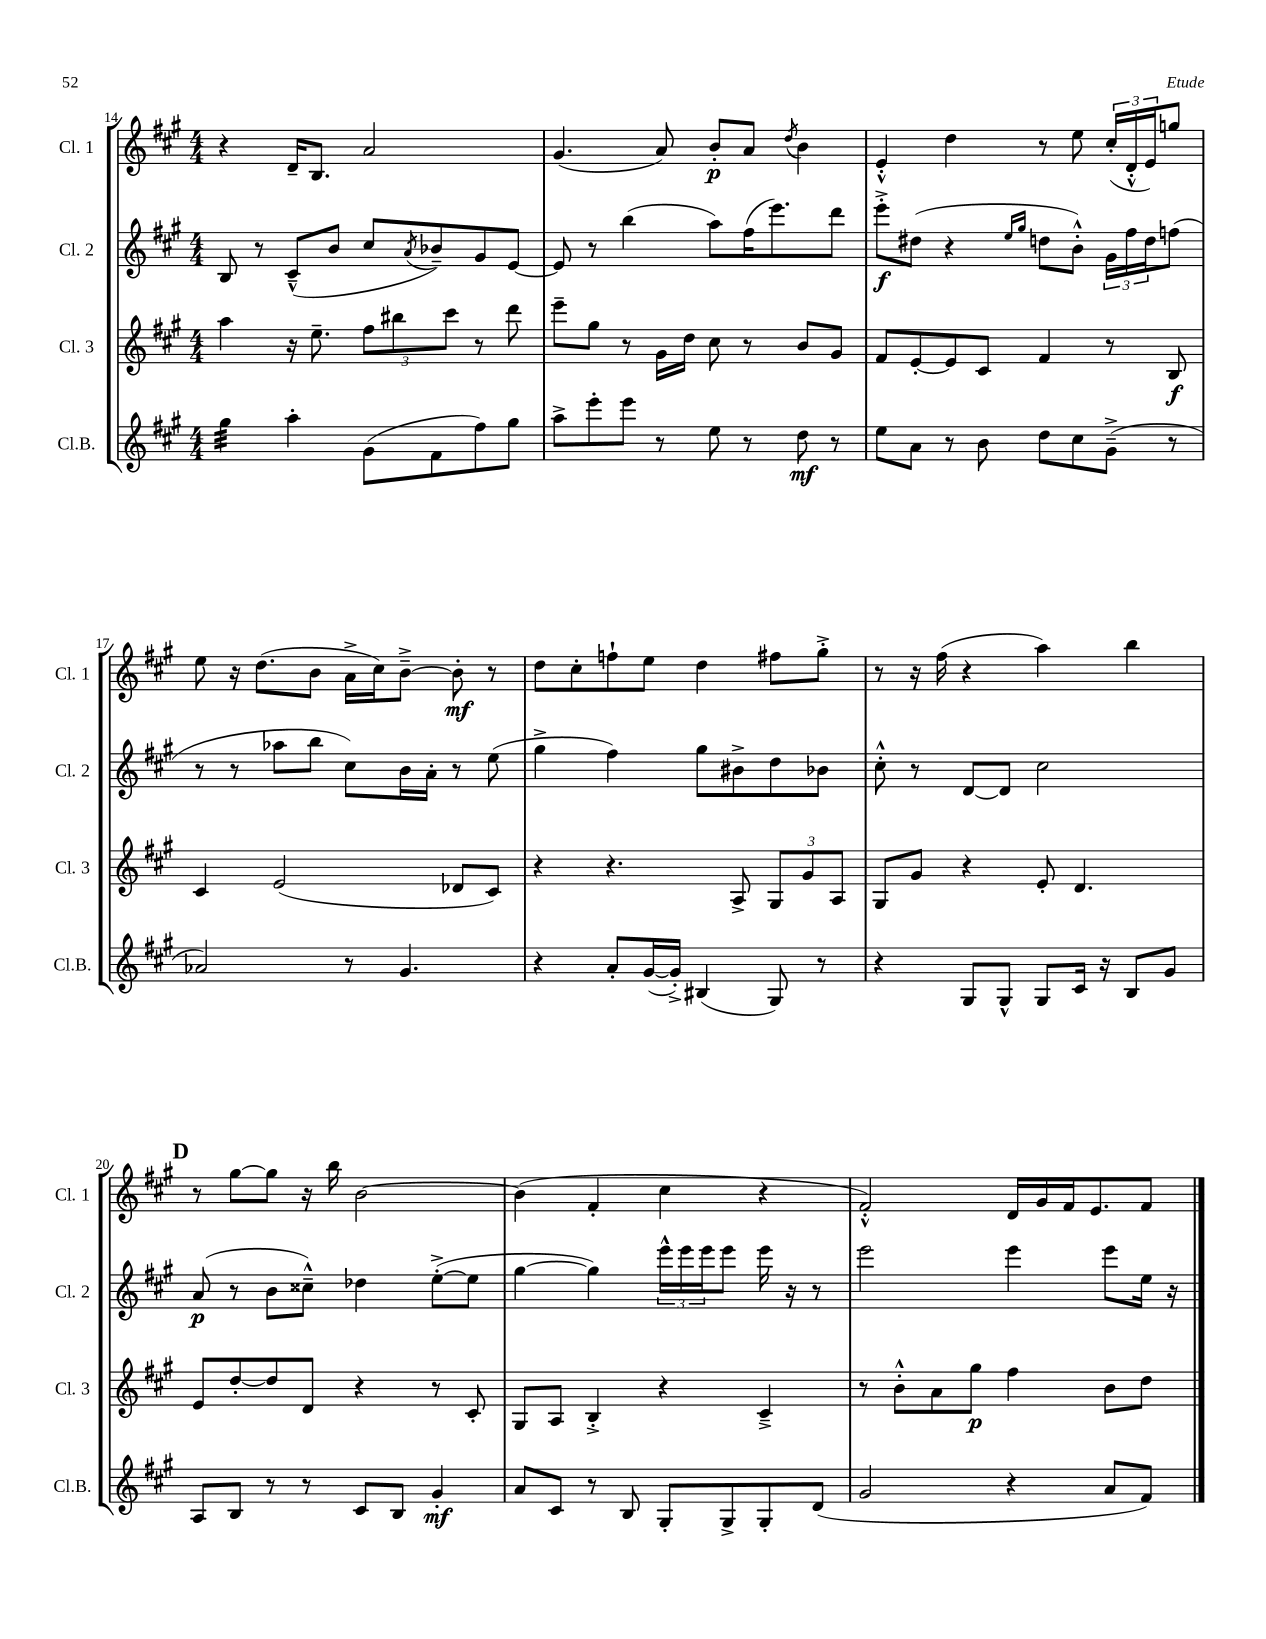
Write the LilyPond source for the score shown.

<<
\new StaffGroup <<
\new Staff = "s0" \with { instrumentName = "Cl. 1" shortInstrumentName = "Cl. 1" } {
    \clef treble \key a \major \numericTimeSignature \time 4/4
    r4 d'16-- b8. a'2 |
    gis'4.( a'8) b'8-.\p a'8 \acciaccatura { d''8 } b'4 |
    e'4-.-^ d''4 r8 e''8 \tuplet 3/2 { cis''16-.( d'16-.-^ e'16) } g''8 |
    e''8 r16 d''8.( b'8 a'16-> cis''16) b'8~---> b'8-.\mf r8 |
    d''8 cis''8-. f''8-! e''8 d''4 fis''8 gis''8-.-> |
    r8 r16 fis''16( r4 a''4) b''4 |
    \mark \markup { \bold "D" } r8 gis''8~ gis''8 r16 b''16 b'2~ |
    b'4( fis'4-. cis''4 r4 |
    fis'2-.-^) d'16 gis'16 fis'16 e'8. fis'8 \bar "|." |
}
\new Staff = "s1" \with { instrumentName = "Cl. 2" shortInstrumentName = "Cl. 2" } {
    \clef treble \key a \major \numericTimeSignature \time 4/4
    b8 r8 cis'8---^( b'8 cis''8 \acciaccatura { a'8 } bes'8--) gis'8 e'8~ |
    e'8 r8 b''4( a''8) fis''16( e'''8.) d'''8 |
    e'''8-.->\f dis''8( r4 \grace { e''16 gis''16 } d''8 b'8-.-^) \tuplet 3/2 { gis'16 fis''16 d''16 } f''8( |
    r8 r8 aes''8 b''8 cis''8) b'16 a'16-. r8 e''8( |
    gis''4-> fis''4) gis''8 bis'8-> d''8 bes'8 |
    cis''8-.-^ r8 d'8~ d'8 cis''2 |
    \mark \markup { \bold "D" } a'8\p( r8 b'8 cisis''8---^) des''4 e''8~-.->( e''8 |
    gis''4~ gis''4) \tuplet 3/2 { e'''16-^ e'''16 e'''16 } e'''8 e'''16 r16 r8 |
    e'''2 e'''4 e'''8 e''16 r16 \bar "|." |
}
\new Staff = "s2" \with { instrumentName = "Cl. 3" shortInstrumentName = "Cl. 3" } {
    \clef treble \key a \major \numericTimeSignature \time 4/4
    a''4 r16 e''8.-- \tuplet 3/2 { fis''8 bis''8 cis'''8 } r8 d'''8 |
    e'''8-- gis''8 r8 gis'16 d''16 cis''8 r8 b'8 gis'8 |
    fis'8 e'8~-. e'8 cis'8 fis'4 r8 b8\f |
    cis'4 e'2( des'8 cis'8) |
    r4 r4. a8-> \tuplet 3/2 { gis8 gis'8 a8 } |
    gis8 gis'8 r4 e'8-. d'4. |
    \mark \markup { \bold "D" } e'8 d''8~-. d''8 d'8 r4 r8 cis'8-. |
    gis8 a8 b4-.-> r4 cis'4---> |
    r8 b'8-.-^ a'8 gis''8\p fis''4 b'8 d''8 \bar "|." |
}
\new Staff = "s3" \with { instrumentName = "Cl.B." shortInstrumentName = "Cl.B." } {
    \clef treble \key a \major \numericTimeSignature \time 4/4
    gis''4:32 a''4-. gis'8( fis'8 fis''8) gis''8 |
    a''8-> e'''8-. e'''8 r8 e''8 r8 d''8\mf r8 |
    e''8 a'8 r8 b'8 d''8 cis''8 gis'8--->( r8 |
    aes'2) r8 gis'4. |
    r4 a'8-. gis'16~( gis'16-.->) bis4( gis8) r8 |
    r4 gis8 gis8-^ gis8 cis'16 r16 b8 gis'8 |
    \mark \markup { \bold "D" } a8 b8 r8 r8 cis'8 b8 gis'4-.\mf |
    a'8 cis'8 r8 b8 gis8-. gis8-> gis8-. d'8( |
    gis'2 r4 a'8 fis'8) \bar "|." |
}
>>
>>
\layout { \context { \Score currentBarNumber = #14 } }
